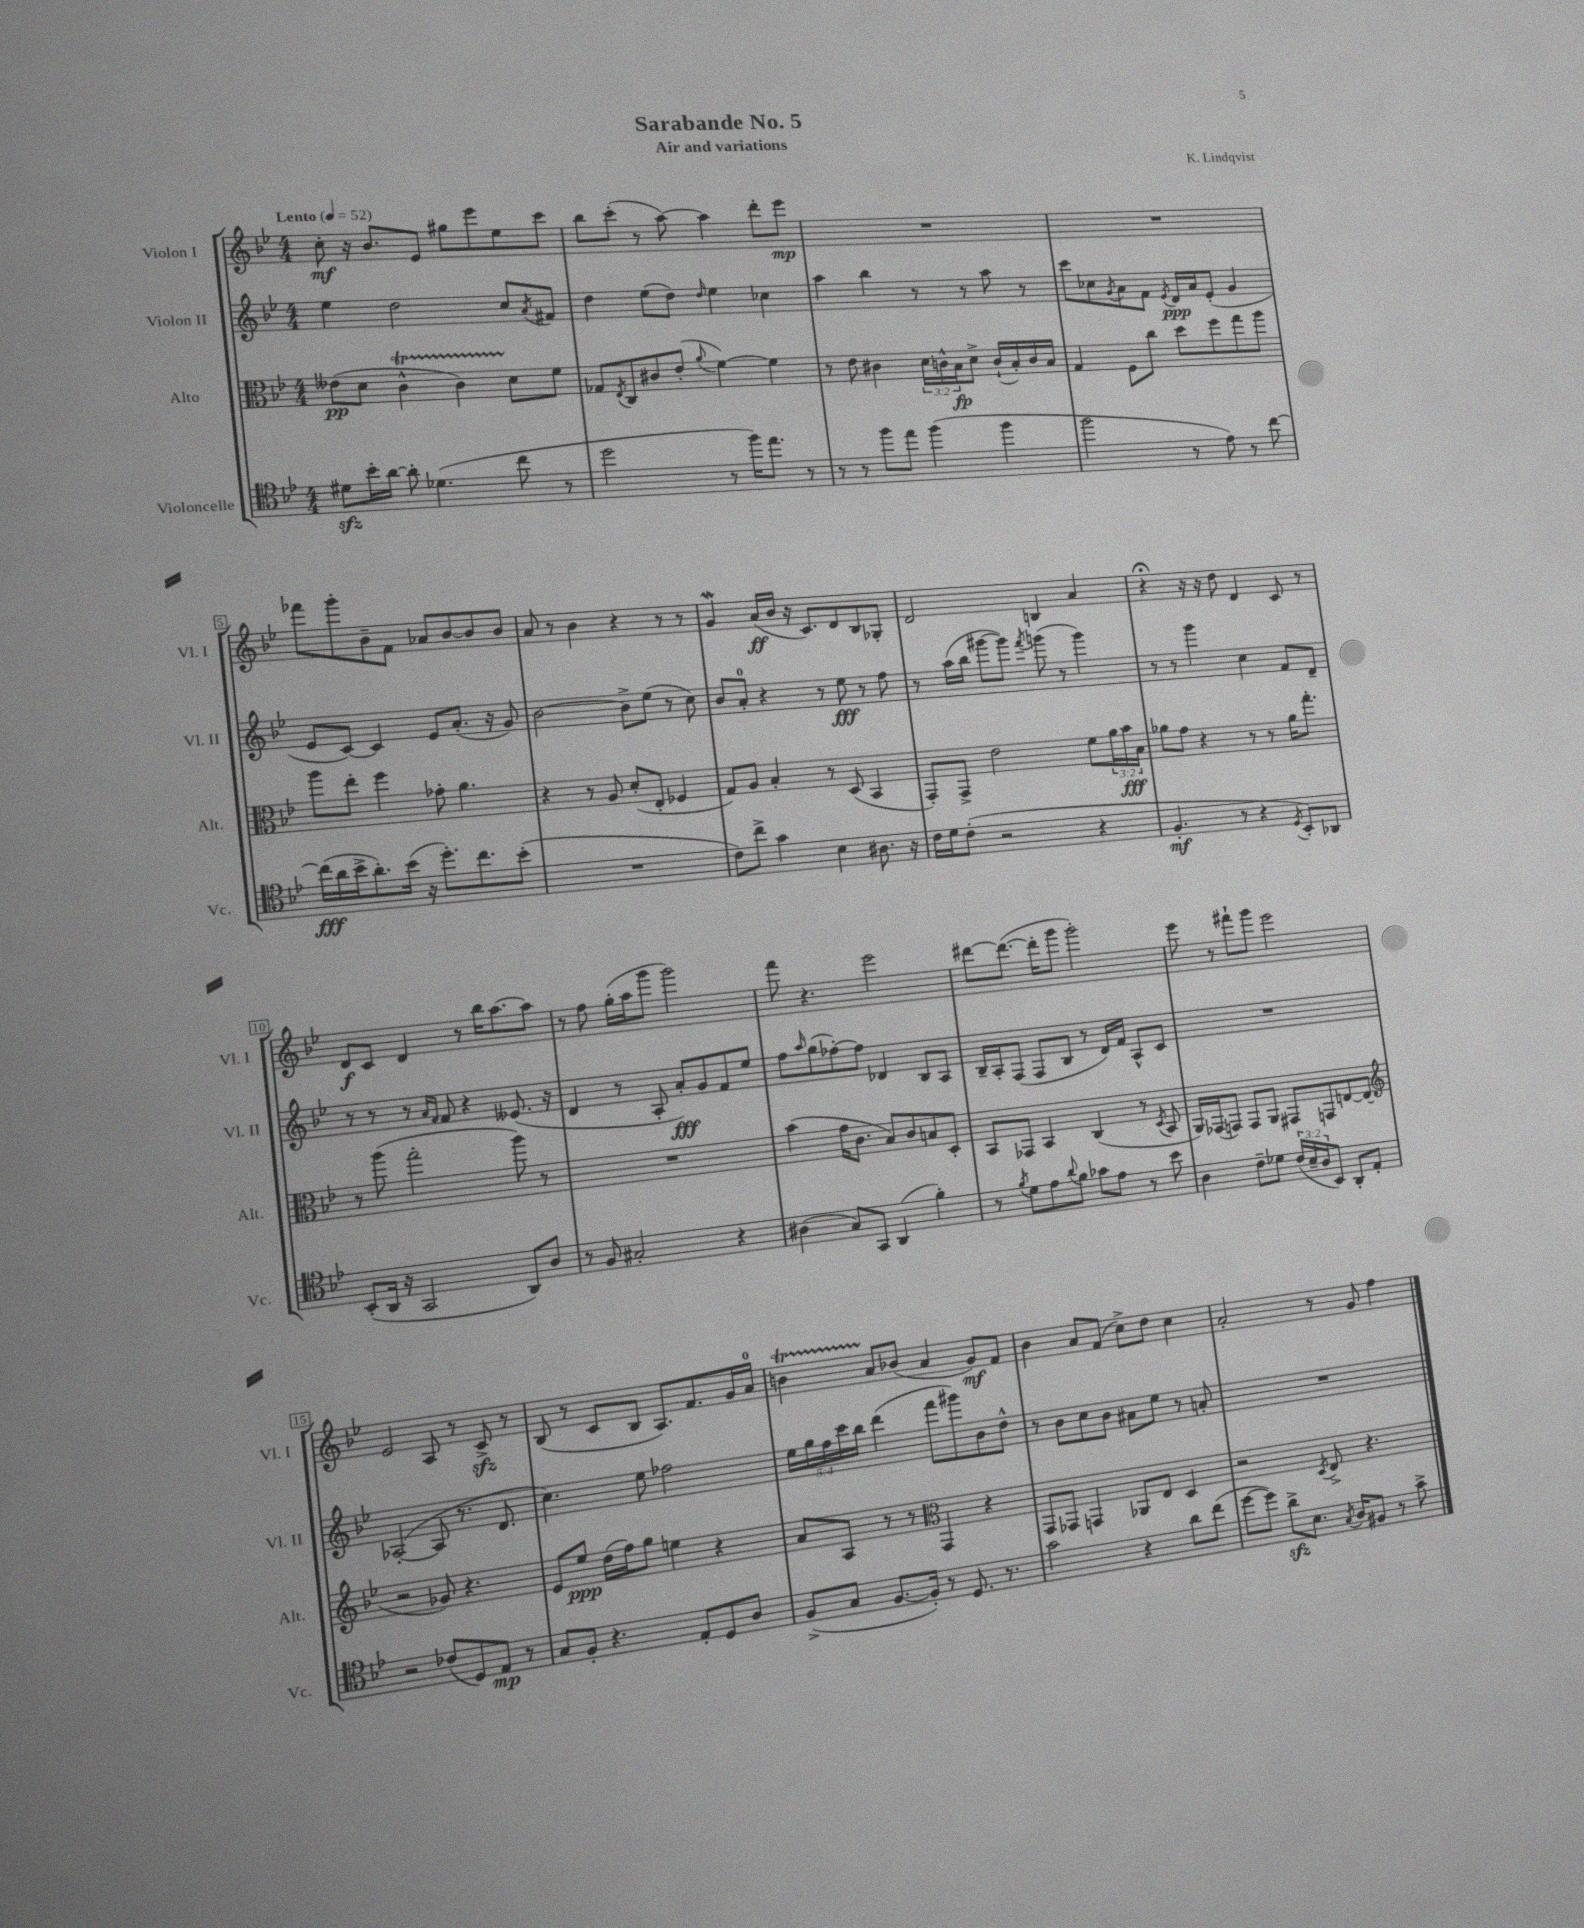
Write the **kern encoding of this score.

**kern	**kern	**kern	**kern
*staff4	*staff3	*staff2	*staff1
*clefC4	*clefC3	*clefG2	*clefG2
*k[b-e-]	*k[b-e-]	*k[b-e-]	*k[b-e-]
*M4/4	*M4/4	*M4/4	*M4/4
*MM52	*MM52	*MM52	*MM52
8d#\L	(8e--\L	4ee-\	8cc'\
16b-'\L	8d\J	.	16r
[16a\JJ	.	.	8.b-/L
8a'\]	4c^^\	2dd\	.
(4.d-\	.	.	8e-/J
.	4c\)	.	8gg#\L
.	.	.	8eee-\
8cc\	8d\L	8cc/L	8ee-\
.	.	8qa/	.
8r	8f\J	8f#/J	8ccc\J
=	=	=	=
2dd\	8G-/L	4dd\	8bb-\L
.	8qE-/	.	.
.	8C/	.	(8ccc'\J
.	8c#/	(8ee-\L	8r
.	(8e-'/J	8dd\J)	[8aa\)
.	8qqa/	16qqdd/	.
8r	[4f\)	4ee-\	4aa\]
16ff\LK)	.	.	.
8.ee-\J	.	.	.
.	4f\]	4cc-\	8ddd'\L
8r	.	.	8eee-\J
=	=	=	=
8r	8r	4aa\	1r
8r	8e-\	.	.
8ff\L	4c#\	4bb-\	.
8ee-\J	.	.	.
(4ff\	24d\LL	8r	.
.	24c^^\	.	.
.	24B-\J	.	.
.	8d^\J	8r	.
4ff\	(16c`/LL	8aa\	.
.	16B-'/)	.	.
.	16c/	8r	.
.	16B-/JJ	.	.
=	=	=	=
2ff\	4G/	8ccc\L	1r
.	.	8cc-\	.
.	.	8qg/	.
.	8F\L	8a\	.
.	8cc\J	8f\J	.
.	.	8qe-/	.
8r	8dd\L	16d/LL	.
.	.	16a/J	.
8e-\)	8ff\	(8e-'/J	.
8r	8gg\	4g/	.
[8cc\	8aa\J	.	.
=	=	=	=
(16cc\]LL	8aa\L	8e-/L	8fff-\L
16a\	.	.	.
16b-^\J	8ee-'\J	[8c/J)	8ggg'\
8.a'\)	.	.	.
.	4ff\	4c/]	8b-~\
(16b-\Jk	.	.	8f\J
16r	.	.	.
8.dd'\L)	8g-'\	8e-/L	8a-/L
.	4.a\	(8.a'/J	[8b-/
8.cc\	.	.	.
.	.	.	8b-/]
.	.	16r	.
(8b-'\J	.	8g/)	8b-/J
=	=	=	=
1r	4r	[2b-\	8a/
.	.	.	8r
.	8r	.	4b-\
.	8A/	.	.
.	(8d'/L	8b-^\]L	4r
.	8E-'/J	(8ee-\J	.
.	4F-/	8r	8r
.	.	8cc\)	8r
=	=	=	=
8c\L)	8G/L)	8b-/L	4g/
8cc^\J	8A/J	8a'/J	.
4g\	4B-'/	4r	(16a/LL
.	.	.	16b-/JJ
.	.	.	16r
.	.	.	8.c/L)
4B-\	8r	8r	.
.	(8D/	8ee-\	8d/
8.A#\	4BB-/	8r	8B-/
.	.	8ff\	8G-'/J
16r	.	.	.
=	=	=	=
16c\LL	8GG'/L)	8r	2d/
16d\J	.	.	.
(8c'\J	8GG^/J	(16aa\LL	.
.	.	16bb-\JJ	.
2r	2e-\	[8ggg#\L	.
.	.	8ggg#\]J)	.
.	.	8qfff/	.
.	.	(8ggg\	4B/
.	.	8r	.
4r	8f\L	4ggg\)	4a/
.	24a\L	.	.
.	24b-\	.	.
.	24B-\JJ	.	.
=	=	=	=
4.F'/	8a-\L	8r	4r;
.	8g\J	8r	.
.	4r	4ggg\	16r
.	.	.	16r
8r	.	.	8dd\
4r	8r	4cc\	4d/
.	8r	.	.
8qD/	.	.	.
8BB-'/L)	16a-\LK	8f/L	8c/
.	8.gg'\J	.	.
8AA-/J	.	8d~/J	8r
=	=	=	=
(8BB-'/L	8r	8r	8d/L
16AA/Jk	(8aa\	8r	8c/J
16r	.	.	.
2GG/	2gg'\	8r	4d/
.	.	16qqa/LL	.
.	.	16qqf/JJ	.
.	.	8f/	.
.	.	4r	8r
.	.	.	16bb-\LK
.	.	.	[8.aa\
8AA/L)	8aa\)	(8.e--/	.
8A/J	8r	.	8aa\]J
.	.	16r	.
=	=	=	=
8r	1r	4d/	8r
8F/	.	.	8ff\
2G#'/	.	8r	(16gg'\LL
.	.	.	16aa\J
.	.	8A'/	8ggg\J
.	.	8a'/L)	2ggg\)
.	.	8g/	.
4r	.	8f/	.
.	.	8ee-/J	.
=	=	=	=
(4A#\	(4b-\	8ff\L	8fff\
.	.	16qqaa/	.
.	.	(8gg\	4.r
8G/L)	16g\LK	[8ff-'\)	.
.	8.c\J	.	.
8GG/J	.	8ff-\]J	.
(4AA/	8B-/L)	4d-/	2eee-\
.	8c/	.	.
4f'\)	8B/	8B-/L	.
.	8D'/J	8A/J	.
=	=	=	=
8r	8BB-/L	16B-~/LL	[8ddd#\L
.	.	16A'/J	.
8qf/	.	.	.
8d\L	8GG-/J	(8F/J	(8.ddd#\_J
8e-\	4BB-/	8F/L	.
.	.	.	16ddd#'\]LK
8qqa/	.	.	.
8f\J	.	8B-/J	8ggg\J
8g-\L	(4C/	8r	2ggg'\)
8e-\J	.	16d/LL)	.
.	.	16f/JJ	.
8r	8r	8A^^/L	.
.	8qD/	.	.
8b-\	8BB-/	8c/J	.
=	=	=	=
4A\	16AA/LL)	1r	8eee-\
.	(16GG-/J	.	.
.	8GG/J)	.	8r
8c~\L	8GG/L	.	8fff#`\L
8d-\J	8AA/J	.	8ggg\J
(24c/LL	8GG#/L	.	2eee-\
24B-~/	.	.	.
24A/J	.	.	.
8BB-/J)	8GG/	.	.
8AA'/L	[8E/	.	.
8E-'/J	(8E/]J	.	.
=	=	=	=
*	*clefG2	*	*
2r	2r	([2A-'/	2e-/
(8c-/L	8g-/)	8A-/]	8A/
8D/)	4.r	8.r	8r
8E-/J	.	.	8c^/
.	.	8.d/	.
8r	.	.	8r
=	=	=	=
8G/L	8e-/L	4.cc\)	(8B-/
8F'/J	8ee-/J	.	8r
4.r	(16dd\LL	.	8c/L
.	16ff\J)	.	.
.	8gg\J	8ee-\	8B-/J
.	4ee\	2ff-\	8.A/L)
8E-'/L	.	.	.
.	.	.	8.f/
8D/	4r	.	.
8A/J	.	.	16g/L
.	.	.	16a/JJ
=	=	=	=
(8F^/L	8a/L	20ee-\LL	4b\
.	.	20gg\	.
.	.	20ff\	.
8G/J	8A/J	.	.
.	.	20ccc\	.
.	.	20bb-\JJ	.
[8.F/L	8r	(4ddd\	8a/L
.	8r	.	(8b-/J
16F'/]Jk)	.	.	.
*	*clefC3	*	*
8r	4GG/	8fff\L	4a/
8.D/	.	8ggg#\)	.
.	4r	8b-\	8g/L)
8.r	.	.	.
.	.	8dd^^\J	8f/J
=	=	=	=
2g\	8GG/L	8r	4b-\
.	8GG-/J	8b-\L	.
.	4GG/	8cc\	8a/L
.	.	8b-\J	(8f/J
4r	8AA-/L	8a#\L	8cc^\L)
.	8E-/J	8ee-\J	8dd\J
8a\L	4D/	8r	4cc\
(8cc\J	.	8a'/	.
=	=	=	=
[8dd\L	2r	1r	2a'/
8dd\]J)	.	.	.
8a^\L	.	.	.
8.B-\J	.	.	.
.	8qD/	.	.
.	8E-^/	.	8r
8qG/	.	.	.
16A/LK	.	.	.
8F#/J	4.r	.	8g/
8r	.	.	4ff\
8g^\	.	.	.
==	==	==	==
*-	*-	*-	*-
